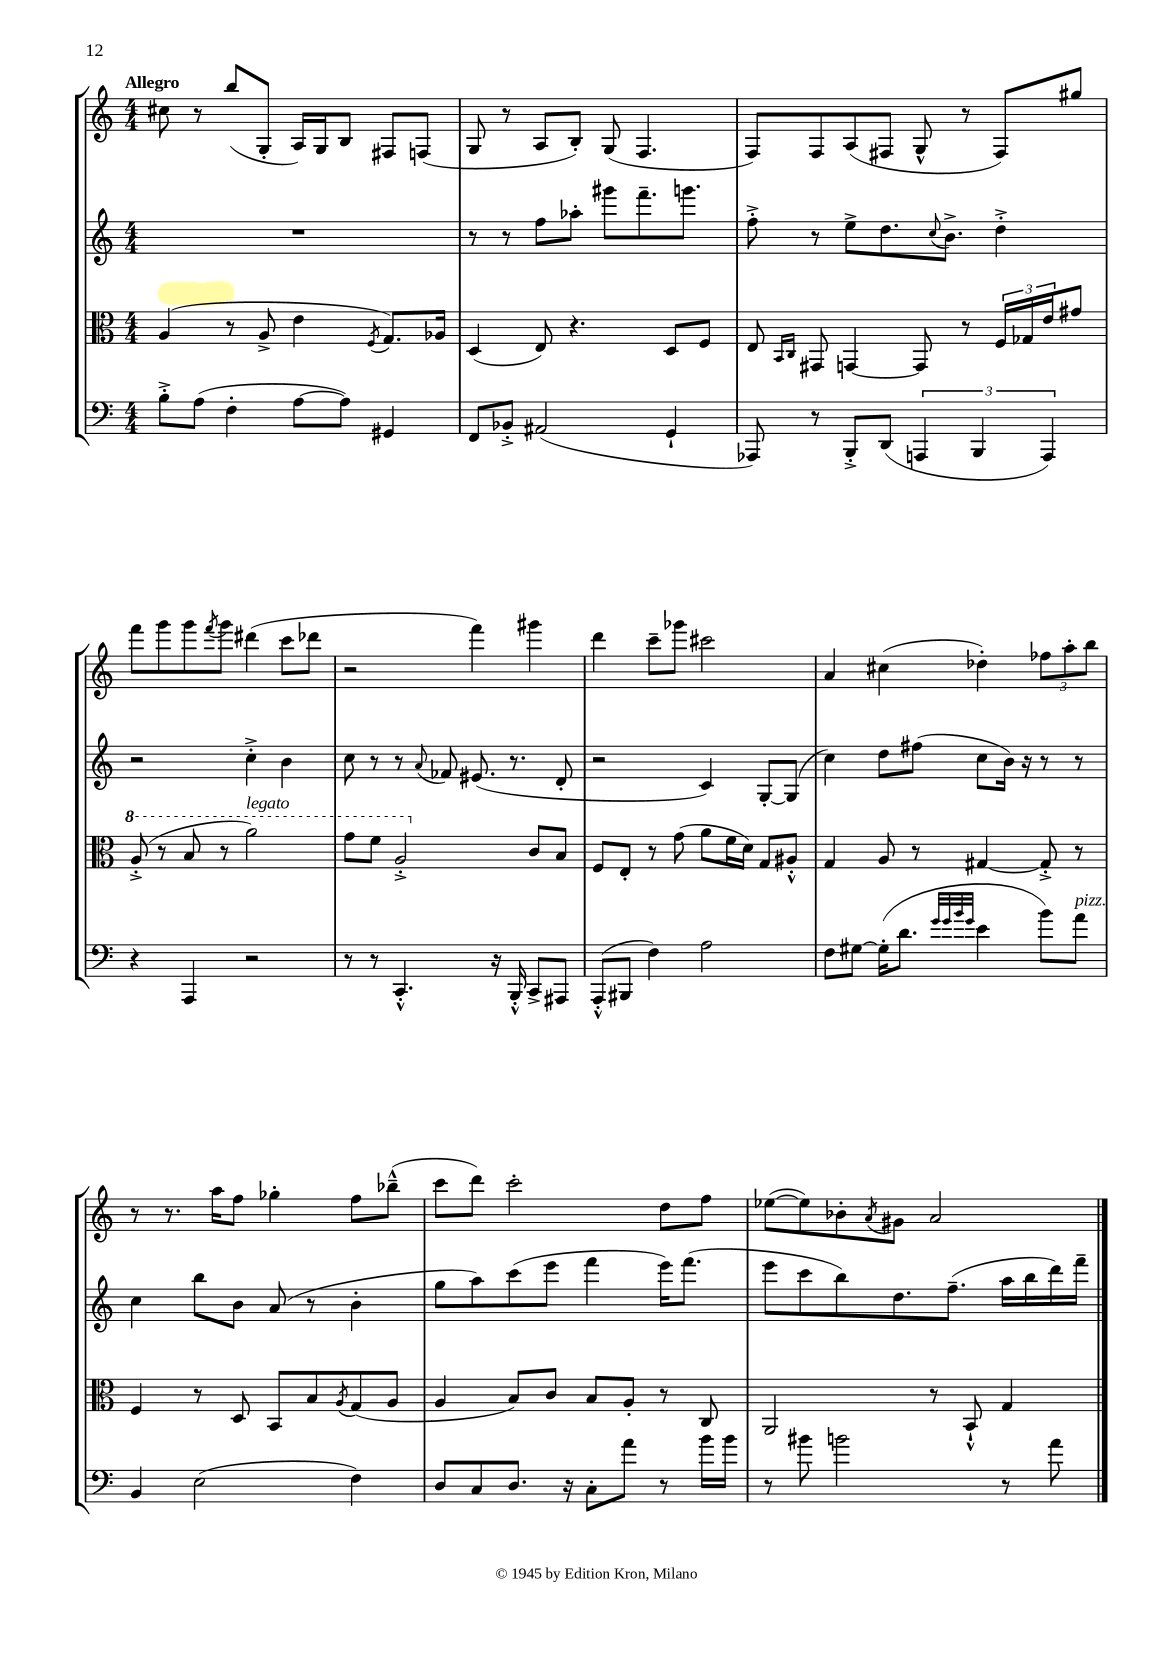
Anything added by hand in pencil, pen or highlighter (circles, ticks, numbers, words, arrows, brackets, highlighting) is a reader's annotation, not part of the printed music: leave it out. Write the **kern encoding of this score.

**kern	**kern	**kern	**kern
*staff4	*staff3	*staff2	*staff1
*clefF4	*clefC3	*clefG2	*clefG2
*k[]	*k[]	*k[]	*k[]
*M4/4	*M4/4	*M4/4	*M4/4
8B'^\L	(4A/	1r	8cc#\
(8A\J	.	.	8r
4F'\	8r	.	(8bb/L
.	8A^/	.	8G'/J
[8A\L	4e\	.	16A/LL)
.	.	.	16G/J
8A\]J)	.	.	8B/J
.	8qF/	.	.
4GG#/	8.G/L)	.	8F#/L
.	.	.	(8F/J
.	16A-/Jk	.	.
=	=	=	=
8FF/L	(4D/	8r	8G/
8BB-'^/J	.	8r	8r
(2AA#/	8E/)	8ff\L	8A/L
.	4.r	8aa-'\J	8B'/J)
.	.	8ggg#\L	(8G/
.	.	8.fff~\	4.F/
4GG`/	8D/L	.	.
.	.	8.ggg\J	.
.	8F/J	.	.
=	=	=	=
8AAA-/)	8E/	8ff'^\	8F/L)
.	16qqBB/LL	.	.
.	16qqC/JJ	.	.
8r	8GG#/	8r	8F/
8BBB'^/L	[4GG/	8ee^\L	(8A/
(8DD/J	.	8.dd\	8F#/J
6AAA/	8GG/]	.	8G^^/
.	.	8qqcc/	.
.	.	8.b^\J	.
.	8r	.	8r
6BBB/	.	.	.
.	24F/LL	4dd'^\	8F#/L)
.	24G-/	.	.
6AAA/)	24e/J	.	.
.	8g#/J	.	8gg#/J
=	=	=	=
4r	(8a'^/	2r	8fff\L
.	8r	.	8ggg\
4AAA/	8b/	.	8ggg\
.	.	.	8qfff/
.	8r	.	8ggg\J
2r	2aa\)	4cc'^\	(4ddd#\
.	.	4b\	8ccc\L
.	.	.	8ddd-\J
=	=	=	=
8r	8gg\L	8cc\	2r
8r	8ff\J	8r	.
4.CC'^^/	2a'^/	8r	.
.	.	8qqa/	.
.	.	8f-/	.
.	.	(8.e#/	4fff\)
16r	.	.	.
16BBB'^^/	.	8.r	.
8CC^/L	8c/L	.	4ggg#\
8AAA#/J	8B/J	8d'/	.
=	=	=	=
(8AAA'^^/L	8F/L	2r	4ddd\
8BBB#/J	8E'/J	.	.
4F\)	8r	.	8ccc~\L
.	(8g\	.	8ggg-\J
2A\	8a\L	4c/)	2ccc#\
.	16f\L	.	.
.	16d\JJ)	.	.
.	8G/L	[8G'/L	.
.	8A#'^^/J	(8G/]J	.
=	=	=	=
8F\L	4G/	4cc\)	4a/
[8G#\J	.	.	.
(16G#'\]LK	8A/	8dd\L	(4cc#\
8.d\J	.	.	.
.	8r	(8ff#\J	.
32qqg/LLL	.	.	.
32qqg/	.	.	.
32qqb/	.	.	.
32qqg/JJJ	.	.	.
4e\	[4G#/	8cc\L	4dd-'\)
.	.	16b\Jk)	.
.	.	16r	.
8b\L)	8G#'^/]	8r	12ff-\L
.	.	.	12aa'\
8a\J	8r	8r	.
.	.	.	12bb\J
=	=	=	=
4BB/	4F/	4cc\	8r
.	.	.	8.r
(2E\	8r	8bb\L	.
.	.	.	16aa\LK
.	8D/	8b\J	8ff\J
.	8BB/L	(8a/	4gg-'\
.	8B/	8r	.
.	8qA/	.	.
4F\)	(8G/	4b'\	8ff\L
.	8A/J	.	(8bb-~^^\J
=	=	=	=
8D/L	4A/	8gg\L	8ccc\L
8C/	.	8aa\)	8ddd\J)
8.D/J	8B/L)	(8ccc\	2ccc'\
.	8c/J	8eee\J	.
16r	.	.	.
8C'\L	8B/L	4fff\	.
8a\J	8A'/J	.	.
8r	8r	16eee\LK)	8dd\L
.	.	(8.fff\J	.
16b\LL	8C/	.	8ff\J
16b\JJ	.	.	.
=	=	=	=
8r	2AA/	8eee\L	([8ee-\L
8b#\	.	8ccc\	8ee-\])
2b\	.	8bb\)	8b-'\
.	.	.	8qa/
.	.	8.dd\	8g#\J
.	8r	.	2a/
.	.	(8.ff~\J	.
.	8BB`^^/	.	.
8r	4G/	16aa\LL	.
.	.	16bb\	.
8a\	.	16ddd\)	.
.	.	16fff~\JJ	.
==	==	==	==
*-	*-	*-	*-
